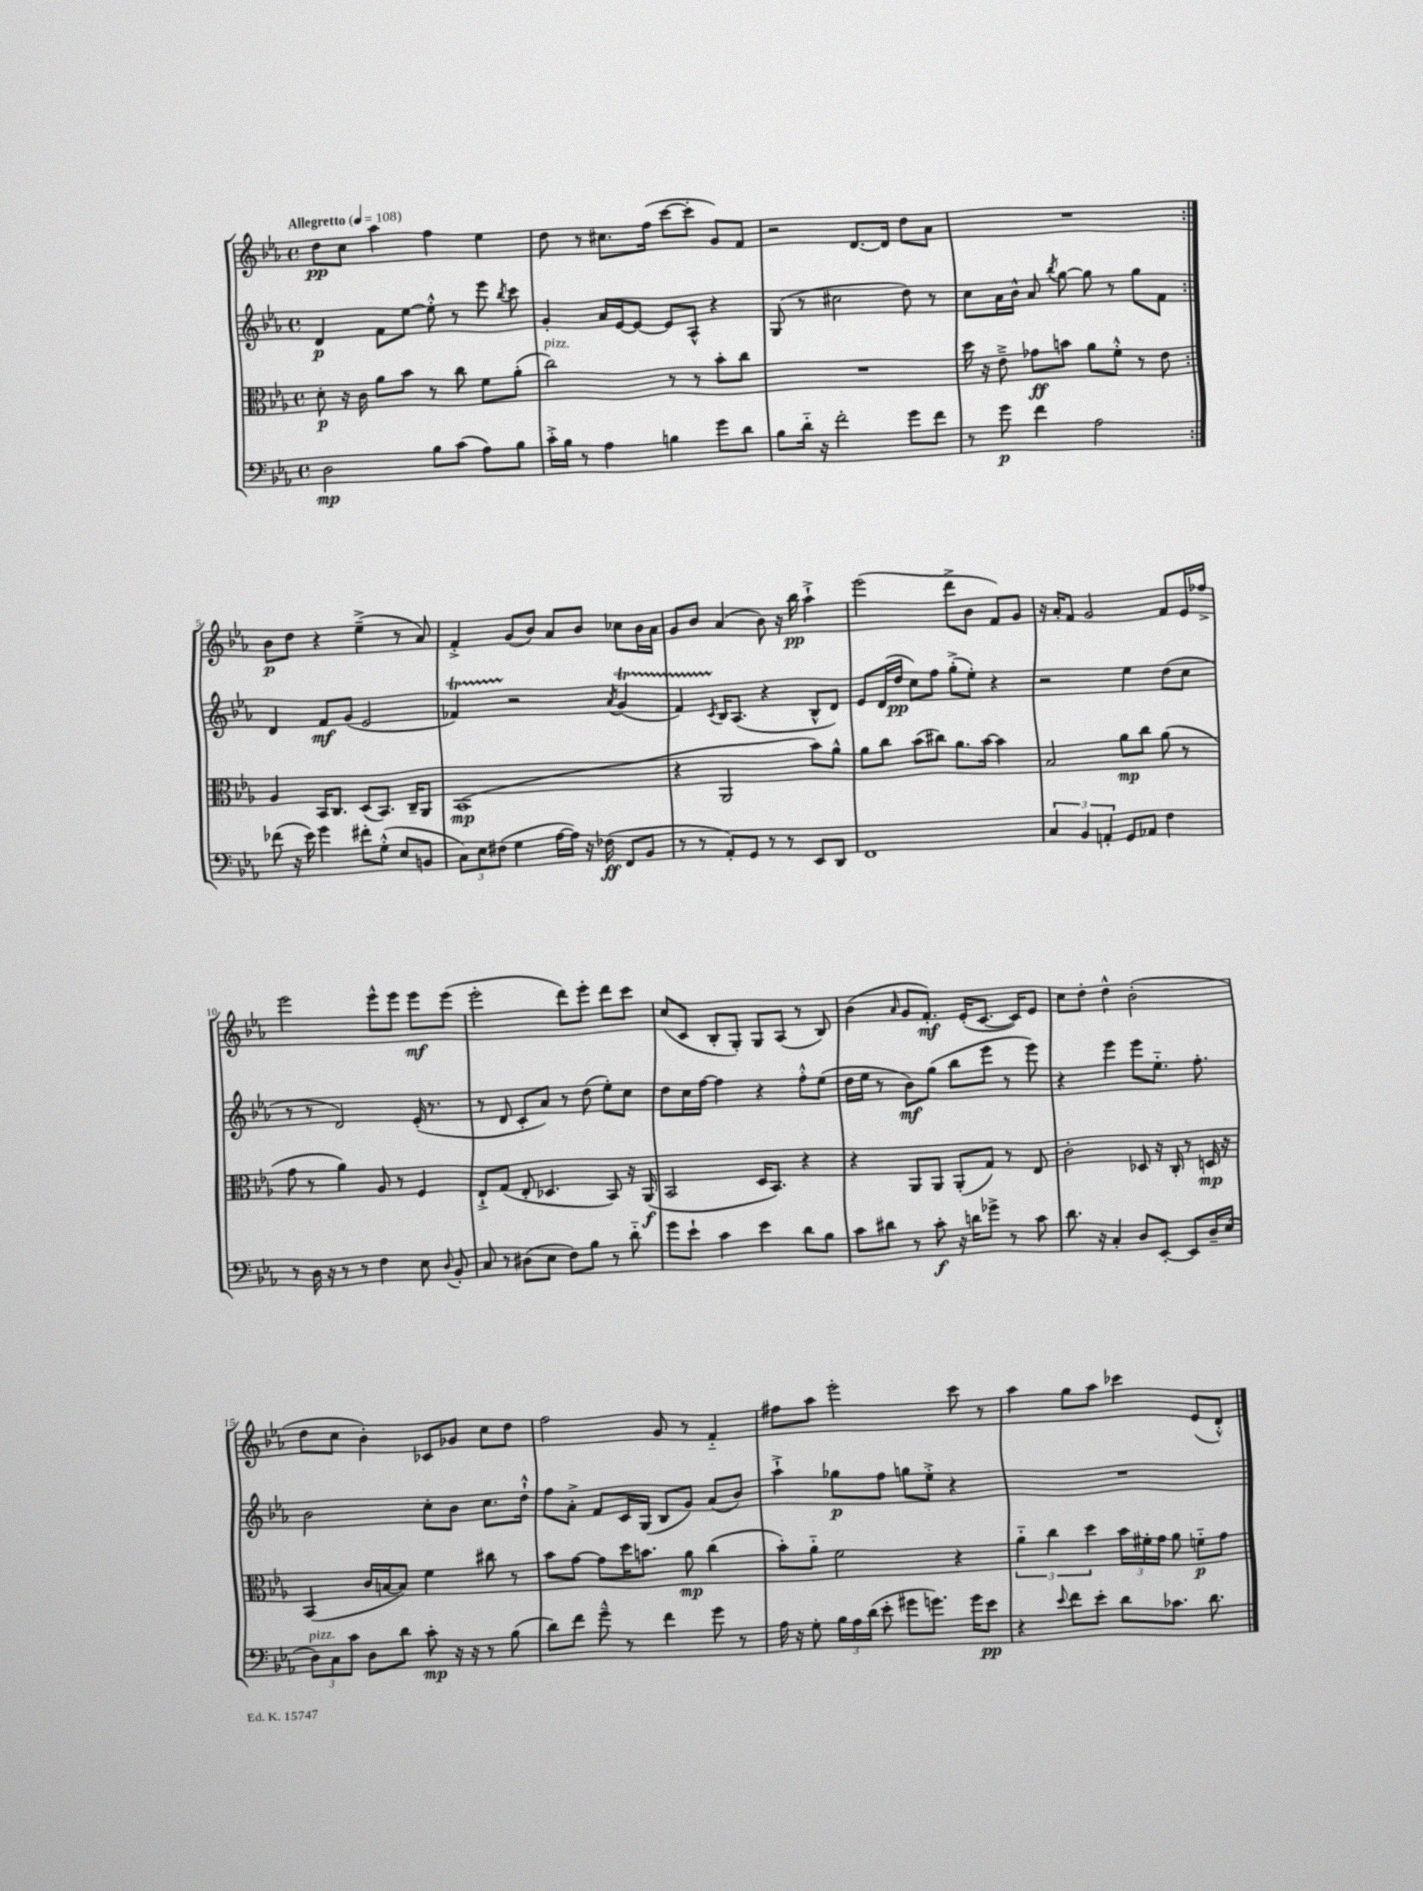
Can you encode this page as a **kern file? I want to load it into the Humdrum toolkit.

**kern	**kern	**kern	**kern
*staff4	*staff3	*staff2	*staff1
*clefF4	*clefC3	*clefG2	*clefG2
*k[b-e-a-]	*k[b-e-a-]	*k[b-e-a-]	*k[b-e-a-]
*M4/4	*M4/4	*M4/4	*M4/4
*met(c)	*met(c)	*met(c)	*met(c)
*MM108	*MM108	*MM108	*MM108
2D\	8d'\	4d/	8dd\L
.	16r	.	8cc\J
.	16c\	.	.
.	8a-\L	8f\L	4aa-\
.	8b-\J	[8ee-\J	.
8B-\L	8r	8ee-'^^\]	4ff\
(8c\J	8cc\	8r	.
8A-\L)	8f\L	8eee-\	4ee-\
.	.	8qbb-/	.
8B-\J	(8a-'\J	8ccc\	.
=	=	=	=
16c'^\LL	2cc\)	4g'/	8dd\
16B-\JJ	.	.	.
8r	.	.	8r
4A-\	.	16a-/LL	8.cc#\L
.	.	[16e-/J	.
.	.	8e-/_J	.
.	.	.	(16ff\Jk
4B\	8r	8e-/]L	[8ccc\L
.	8r	8A-^^/J	8ccc'\]J
8g\L	8b-'\L	4r	8g/L)
8d\J	8cc\J	.	8f/J
=	=	=	=
8B-\L	1r	(8G/	2r
16d'~\Jk	.	8r	.
16r	.	.	.
2f'\	.	2cc#\	.
.	.	.	[8.d/L
.	.	.	16d/]Jk
8g\L	.	8dd\)	8dd\L
8f\J	.	8r	8a-\J
=	=	=	=
8r	16dd\	8cc\L	1r
.	16r	.	.
8g\	8e-~^\	16a-\L	.
.	.	16b-^^\JJ	.
4f\	8g-\L	8a-/	.
.	.	8qbb-/	.
.	8b\J	[8gg\	.
2A-\	8a-\L	8gg\]	.
.	8f'^^\J	8r	.
.	8r	8gg\L	.
.	8e-\	8f\J	.
=:|!	=:|!	=:|!	=:|!
(8f-\	4A-/	4d/	8b-\L
16r	.	.	8dd\J
16e-\)	.	.	.
4g\	16BB-/LK	8f/L	4r
.	8.C/J	.	.
.	.	(8g/J	.
8f#'\L	(8D/L	2e-/	(4ee-~^\
(8G'^^\J	8.BB-/J)	.	.
8E-/L	.	.	8r
.	16C~/LK	.	.
8BB/J	8AA-/J	.	8a-/)
=	=	=	=
12C\L)	(1BB-	4f-/)	4f'^/
12E-\	.	.	.
(12F#\J	.	.	.
4G\	.	2r	(8g/L
.	.	.	8b-/J)
[16A-\LL	.	.	8a-/L
16A-\]JJ)	.	.	.
16r	.	.	8b-/J
(16F-\	.	.	.
.	.	8qa-/	.
8FF/L	.	(4g/	8cc-\L
8BB-/J	.	.	16b-\L
.	.	.	16a-\JJ
=	=	=	=
8r	4r	4f/)	8g/L
8r	.	.	8b-/J
.	.	8qc/	.
8AA-'/L)	2AA-/	16B-/LK	(4a-/
.	.	(8.A-/J	.
8GG/J	.	.	.
8r	.	4r	8b-\)
8r	.	.	16r
.	.	.	16bb-\
8EE-/L	8b-\L)	8B-^^/L	4aa-`^\
8DD/J	8a-^^\J	8d/J)	.
=	=	=	=
1FF	8a-\L	8e-/L	(2eee-\
.	8cc\J	(16d/L	.
.	.	16dd/JJ	.
.	(8b-\L	8cc\L)	.
.	8cc#\J)	8ff\J	.
.	8.a-\L	(8gg'^\L	8ddd^\L
.	.	8ee-'\J)	8b-\J
.	[16b-\Jk	.	.
.	4b-\]	4r	8f/L)
.	.	.	8g/J
=	=	=	=
6C/	2B-/	2r	16r
.	.	.	16a-'/LK
.	.	.	8f/J
6BB-/	.	.	.
.	.	.	2g/
6AA'/	.	.	.
8GG/L	8a-\L	4ee-\	.
8AA-/J	8cc\J	.	.
4F\	(8a-\	(8dd\L	8f/L
.	8r	8cc\J	16e-/L
.	.	.	16ff-^/JJ
=	=	=	=
8r	8g\	8r	2eee-\
16D\	8r	8r	.
16r	.	.	.
8r	4a-\)	2d/)	.
8r	.	.	.
4F\	8A-/	.	8eee-^^\L
.	8r	.	8eee-\J
8E-\	4F/	(16e-'/	8eee-\L
.	.	8.r	.
8qqD/	.	.	.
8BB-'/	.	.	(8eee-\J
=	=	=	=
8C/	8E-`^/L	8r	2eee-'\
8r	(8G/J	8d/	.
(8D#\L	8E-'/	8c'/L	.
8E-\J	4.D-/	8a-/J)	.
8F\L)	.	8r	8ddd\L)
8B-\J	.	(8dd\	8eee-'\J
8r	8BB-/)	8ee-'\L)	8ddd\L
8d'~\	16r	8cc\J	8ccc\J
.	(16AA-/	.	.
=	=	=	=
8g\L	2BB-/	8dd\L	(8cc/L
8e-`\J	.	16cc\L	8c/J
.	.	[16ff\JJ	.
4c\	.	4ff\]	8B-'/L
.	.	.	8G'/J)
4e-\	16D/LK	4r	8G/L
.	8.BB-/J)	.	.
.	.	.	(8A-/J
8d\L	4r	8ff'^^\L	8r
8B-\J	.	(8ee-\J	8B-/)
=	=	=	=
8c\L	4r	16dd\LL	(4b-\
.	.	16ee-\JJ	.
8d#\J	.	8r	.
.	.	.	16qqa-/
8r	8AA-/L	8b-\L)	8g/L
8c'\	8AA-/J	(8gg\J	8.f'/J)
16r	(8AA-'/L	8bb-\L	.
16d\LK	.	.	(16e-'/LK
8g-^\J	8G/J)	8eee-\J	[8.c/J
8r	8r	8r	.
.	.	.	16c/]LK)
8c\	8E-/	8eee-\)	8e-/J
=	=	=	=
8.d\	2c'\	4r	8cc\L
.	.	.	8dd'\J
16r	.	.	.
4C'/	.	4eee-\	4dd^^\
8D/L	8D-/	8eee-\L	(2b-'\
[8EE-'/J	16r	8.ee-'~\J	.
.	16C'/	.	.
8EE-/]L	8r	.	.
.	.	8.ff'\	.
16D~/L	16D/	.	.
(16E-/JJ	16r	.	.
=	=	=	=
12D\L)	(4BB-/	2b-\	8dd\L
12C\	.	.	.
.	.	.	8cc\J
12c\J	.	.	.
8D\L	16c/LL	.	4b-'\)
.	[16B/J	.	.
8d\J	8B/]J)	.	.
8c'\	4f\	8cc'\L	8c-/L
16r	.	8b-\J	8g-/J
16r	.	.	.
8r	8cc#\	8.cc\L	8cc\L
(8B-\	8r	.	8dd\J
.	.	16dd`^^\Jk	.
=	=	=	=
8d\L)	8b-\L	8ff\L	2ff\
8f\J	[8g\J	8a-'^\J	.
8g~^^\	8g\]L	8f/L	.
8r	16dd\K	16c/L	.
.	8.b\J	(16G/JJ	.
4f\	.	8B-/L	8g/
.	8a-\	8g/J)	8r
8g\	(4cc\	(8a-/L	4f'~/
8r	.	8b-/J)	.
=	=	=	=
16A-\	8b-'\L)	4aa-`^\	8ff#\L
16r	.	.	.
8G'\	8a-'~\J	.	8aa-\J
24B-\LL	2f\	8gg-\L	2eee-'\
24A-\	.	.	.
(24d\JJ	.	.	.
8e-'\	.	8ff\J	.
8g#\L	.	8gg\L	.
8.g\J)	.	8ee-'^\J	.
.	4r	4r	8ccc\
16g\LK	.	.	.
8e-\J	.	.	8r
=	=	=	=
4r	6a-'~\	1r	4aa-\
.	6cc\	.	.
8qqe-/	.	.	.
8f\L	.	.	8gg\L
.	6dd\	.	.
8e-'\J	.	.	8aa-\J
8d\L	24b-\LL	.	4ccc-\
.	24f#'\	.	.
.	24g\JJ	.	.
8.c-\J	8a-\	.	.
.	8f'~\L	.	(8e-/L
8.d\	.	.	.
.	8g\J	.	8d'^^/J)
==	==	==	==
*-	*-	*-	*-
